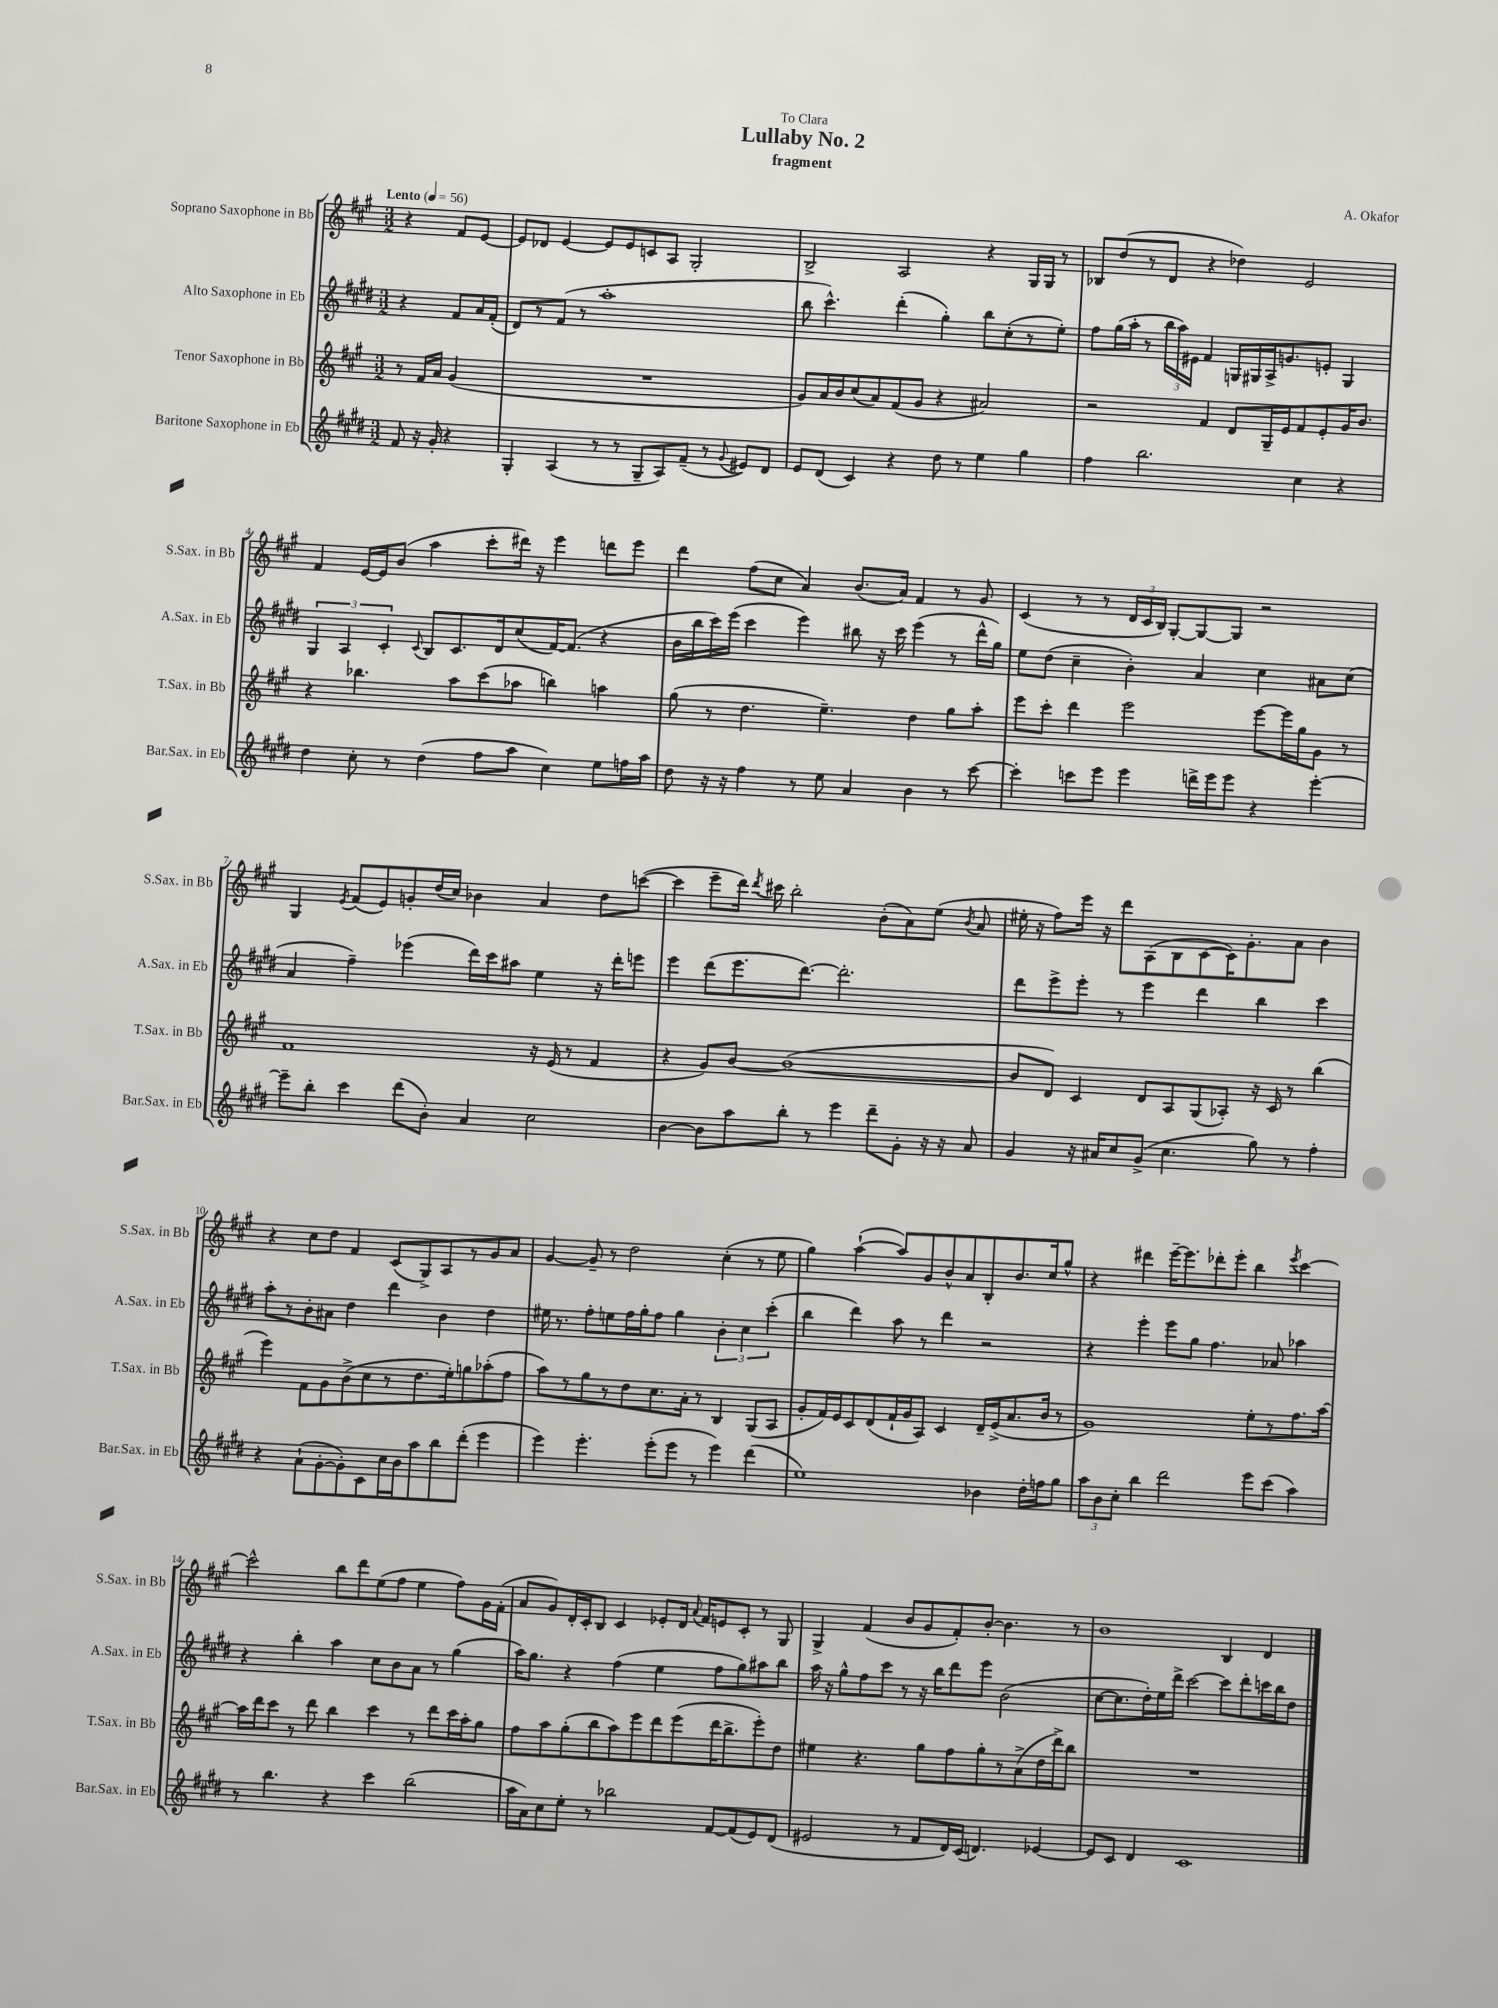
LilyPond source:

\header { title = "Lullaby No. 2" composer = "A. Okafor" subtitle = "fragment" dedication = "To Clara" }
<<
\new StaffGroup <<
\new Staff = "s0" \with { instrumentName = "Soprano Saxophone in Bb" shortInstrumentName = "S.Sax. in Bb" } {
    \clef treble \key a \major \numericTimeSignature \time 3/2 \partial 2 \tempo "Lento" 4 = 56
    \autoBeamOff r4 fis'8[ e'8]~ |
    e'8[ des'8] e'4~ e'8[ e'8 c'8 a8] gis2-. |
    b2-> a2 r4 gis16[ gis16] r8 |
    bes8[ d''8( r8 d'8] r4 des''4) e'2 |
    fis'4 e'16[~ e'16 b'8]( a''4 cis'''8[-. dis'''16]) r16 e'''4 d'''8[ e'''8] |
    d'''4 fis''8[( cis''8] a'4) b'8.[( a'16]) fis'4 r8 gis'8 |
    cis'4( r8 r8 \tuplet 3/2 { d'16[ cis'16 b16]) } gis8[~-. gis8~ gis8] r2 |
    gis4 \acciaccatura { e'8 } fis'8[( e'8) g'8-. d''16( cis''16]) bes'4 a'4 d''8[ c'''8]~( |
    c'''4 e'''8[-- d'''16]) \acciaccatura { d'''8 } cis'''16 b''2-. b'8[-.( a'8) e''8]( \acciaccatura { b'8 } a'8 |
    eis''16-. r16 fis''8[) e'''16] r16 d'''8[ a8( b8 cis'8~ cis'16) gis'8.-. a'8] b'4 |
    r4 cis''8[ d''8] fis'4 cis'8[( gis8->) a8 r8 gis'8 a'8] |
    gis'4~ gis'8-- r8 d''2 cis''4-.( r8 e''8 |
    gis''4) a''4~-!( a''8[) gis'8 b'8-^ a'8 b8-. b'8. cis''16 gis''8]-^ |
    r4 dis'''4 e'''16[~-- e'''8. des'''8-. e'''8]-. b''4 \acciaccatura { e'''8 } cis'''4~ |
    cis'''2-^ b''8[ d'''8 e''8( fis''8] e''4 fis''8[) gis'16 fis'16]-.( |
    a'8[ gis'8) d'16-. cis'16-. b8] cis'4 ees'8[-. d'16] \appoggiatura { a'8 } fis'16[ e'8 cis'8]-. r8 gis8 |
    gis4-> fis'4( b'8[ gis'8 fis'8-.) b'8]~-. b'4. r8 |
    b'1 b4 d'4 \bar "|." |
}
\new Staff = "s1" \with { instrumentName = "Alto Saxophone in Eb" shortInstrumentName = "A.Sax. in Eb" } {
    \clef treble \key e \major \numericTimeSignature \time 3/2 \partial 2
    \autoBeamOff r4 fis'8[ a'16 fis'16]-.( |
    dis'8[) r8 fis'8]( r8 a''1-. |
    b''8 cis'''4.-^) dis'''4-.( gis''4-.) b''8[ cis''8-.( r8 e''8]-.) |
    fis''8[ gis''16( a''16]-. r8 \tuplet 3/2 { b''16[ a''16) eis'16] } fis'4 g16[ gis16 a16-> g'8. e'8]-. gis4 |
    \tuplet 3/2 { gis4 a4 cis'4-. } \appoggiatura { cis'8 } b8[ cis'8. dis'16 cis''8( fis'16~) fis'8.]( r4 |
    b'16[ b''16 cis'''16) e'''16]( cis'''4 e'''4) bis''8 r16 cis'''16 e'''4( r8 dis'''16[-^ gis''16]) |
    e''8[ dis''8]( cis''4-- b'4-.) a'4 cis''4 ais'8[ cis''8]( |
    a'4 fis''4--) ees'''4( dis'''16[) cis'''16 ais''8] e''4 r16 dis'''16[-. e'''8] |
    e'''4 dis'''8[( e'''8. dis'''8.]~) dis'''2.-. |
    dis'''8[ e'''8-> e'''8]-. r8 e'''4 dis'''4 b''4 cis'''4 |
    a''8[-. r8 b'8-. ais'8] dis''4 dis'''4 b'4 dis''4 |
    eis''16 r8. fis''8[-. e''8 fis''16 gis''16-. fis''8] gis''4 \tuplet 3/2 { b'4-. cis''4 cis'''4-.( } |
    b''4 dis'''4) a''8 r8 dis'''4 r2 |
    r4 e'''4-. e'''8[ gis''8] fis''4. aes'8 aes''4 |
    r4 b''4-. a''4 cis''8[ b'8 a'8] r8 gis''4( |
    a''16[) gis''8.] r4 fis''4( e''4 fis''8[ gis''8) ais''8 b''8] |
    a''16 r16 gis''8[-^ fis''8 cis'''8] r8 r16 b''16[ dis'''8 e'''8] b'2( |
    cis''8[~ cis''8. dis''16-.) e''16 dis'''16]-> cis'''2~ cis'''8[ dis'''8-. c'''16 b''16 dis''8] \bar "|." |
}
\new Staff = "s2" \with { instrumentName = "Tenor Saxophone in Bb" shortInstrumentName = "T.Sax. in Bb" } {
    \clef treble \key a \major \numericTimeSignature \time 3/2 \partial 2
    \autoBeamOff r8 fis'16[ a'16] gis'4( |
    R1. |
    gis'8[) a'16 b'16 cis''8( a'8) fis'8( gis'8] r4 ais'2) |
    r2 fis'4 d'8[ gis16-- e'16 fis'8 e'8-. gis'16 b'8.] |
    r4 bes''4. a''8[ cis'''8( aes''8] b''4) a''4 |
    gis''8( r8 d''4. e''4.--) d''4 gis''8[ a''8]-. |
    e'''8[ cis'''8]-. d'''4 e'''2 e'''8[~ e'''16 gis''16 gis'8] r8 |
    fis'1 r16 e'16( r8 fis'4 |
    r4 gis'8[) b'8]~ b'1~( |
    b'8[ d'8]) cis'4 d'8[ a8 gis8( aes8]-.) r16 cis'16 r8 b''4( |
    e'''4) fis'8[ gis'8 b'8->( cis''8 r8 d''8. e''16-.) g''8 aes''8-.( fis''8] |
    a''8[) r8 gis''8 r8 d''8 cis''8. a'16]-. r8 b4 gis8[( a8] |
    gis'8[-. fis'16) e'16 cis'8 d'8( fis'16-! gis'16 a8]) cis'4 d'16[-- e'16->( a'8. b'16] r8 |
    gis'1) e''8[-. r8 fis''8. a''16]~ |
    a''16[ d'''16 cis'''8] r8 d'''8 b''4 cis'''4 r8 d'''8[ cis'''16 a''16-. gis''8] |
    fis''8[ a''8 gis''8-.( b''8 a''8) e'''8 d'''8 e'''8( d'''16 b''8.-> e'''8-.) d''8] |
    eis''4 r4. gis''8[ fis''8 gis''8-. r8 a'8->( d''16 d'''16->) b''8] |
    R1. \bar "|." |
}
\new Staff = "s3" \with { instrumentName = "Baritone Saxophone in Eb" shortInstrumentName = "Bar.Sax. in Eb" } {
    \clef treble \key e \major \numericTimeSignature \time 3/2 \partial 2
    \autoBeamOff fis'8 r16 gis'16-. r4 |
    gis4-. a4( r8 r8 gis8[-- a8) fis'8]--( r8 \appoggiatura { gis'8 } eis'8[) dis'8] |
    e'8[ dis'8]( cis'4) r4 dis''8 r8 e''4 gis''4 |
    fis''4 b''2. cis''4 r4 |
    dis''4 cis''8-. r8 dis''4( fis''8[ a''8] cis''4) e''8[ f''16 a''16] |
    dis''8 r16 r16 fis''4 r8 e''8 a'4 b'4 r8 cis'''8~ |
    cis'''4-. c'''8[ e'''8] e'''4 d'''16[-> e'''16 e'''8] r4 e'''4~-. |
    e'''8[-- b''8]-. cis'''4 dis'''8[( b'8]-.) a'4 cis''2 |
    b'4~ b'8[ a''8 b''8]-. r8 e'''4 dis'''8[-- gis'8]-. r16 r16 a'8 |
    gis'4 r16 ais'16[ cis''8 gis'8]->( cis''4. gis''8) r8 fis''4-. |
    r4 a'8[-!( gis'8~-. gis'8-.) cis'8 cis''16 b'16 a''8 b''8 dis'''8]-.( e'''4 |
    e'''4) e'''4.-. e'''8[-.( e'''8] r8 e'''4) dis'''4( |
    e''1) bes'4 dis''16[-. f''16 gis''8] |
    \tuplet 3/2 { a''8[ b'8 cis''8]-. } b''4 dis'''2 e'''8[ cis'''8]( a''4) |
    r8 b''4. r4 cis'''4 b''2( |
    a''16[ a'16) cis''8 e''8]-. r8 bes''2 fis'8[~ fis'8( e'8) dis'8]( |
    eis'2 r8 fis'8[ dis'16) cis'16]( d'4.) ees'4~ |
    ees'8[ cis'8] dis'4 cis'1 \bar "|." |
}
>>
>>
